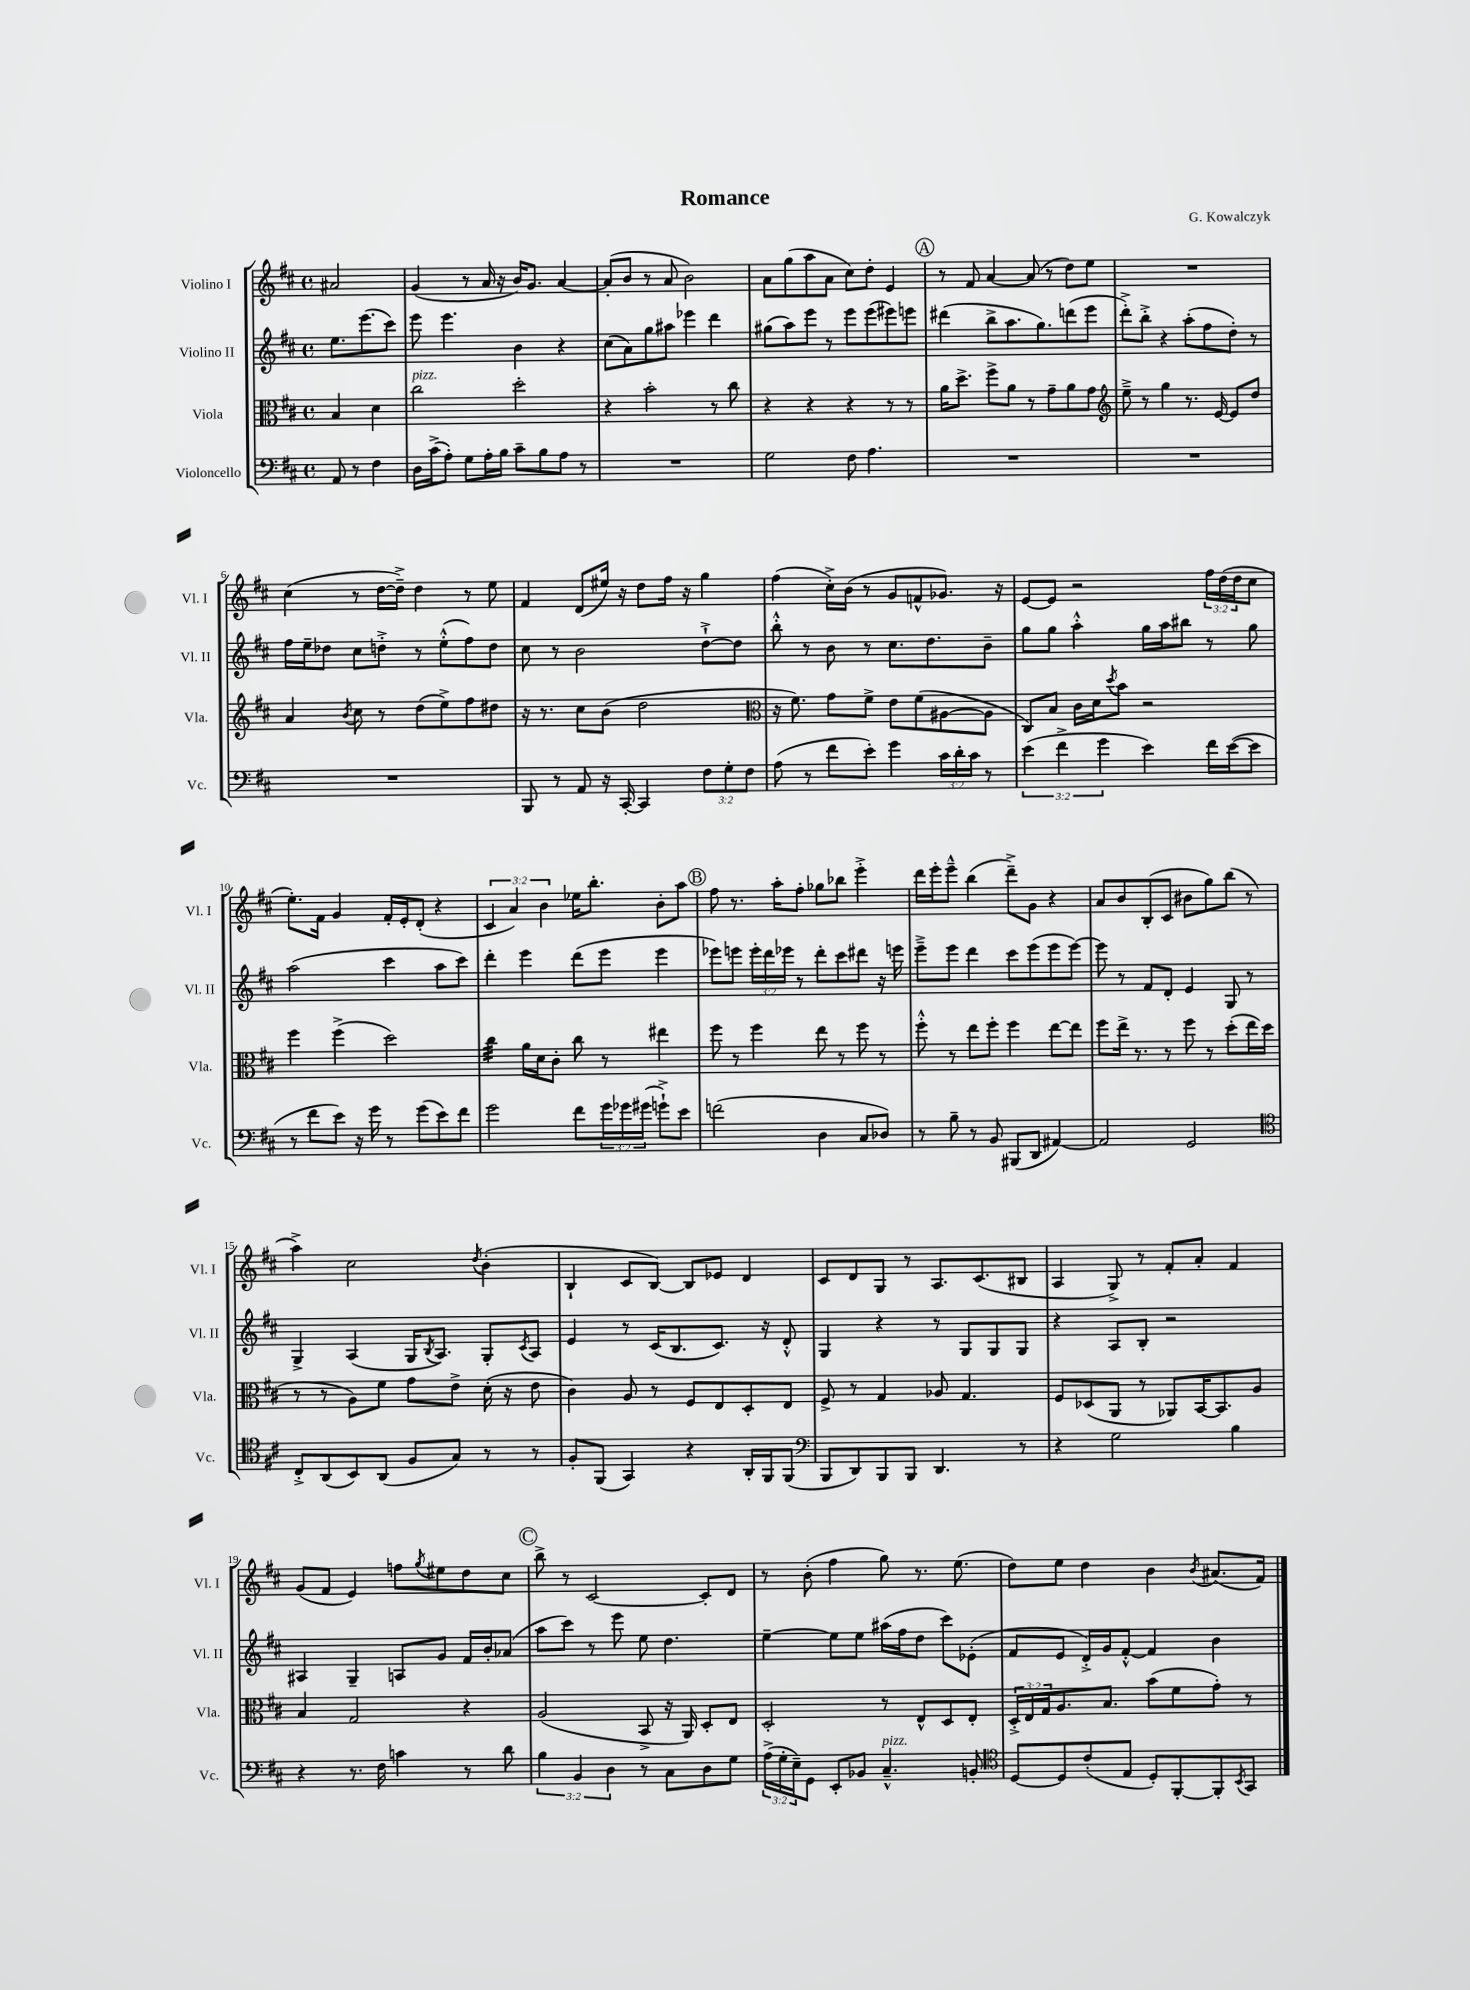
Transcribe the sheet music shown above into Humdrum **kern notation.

**kern	**kern	**kern	**kern
*staff4	*staff3	*staff2	*staff1
*clefF4	*clefC3	*clefG2	*clefG2
*k[f#c#]	*k[f#c#]	*k[f#c#]	*k[f#c#]
*M4/4	*M4/4	*M4/4	*M4/4
*met(c)	*met(c)	*met(c)	*met(c)
8AA/	4B/	8.ee\L	2a#/
8r	.	.	.
.	.	(8.eee\	.
4F#\	4d\	.	.
.	.	8ccc#\J)	.
=	=	=	=
16D\LL	2cc#\	8eee\	(4g/
(16c#^\J	.	.	.
8A'\J)	.	4.eee\	.
8G\L	.	.	8r
16A'\L	.	.	16a/
16B\JJ	.	.	16r
8c#~\L	2dd'\	4b\	16b/LK)
.	.	.	8.g/J
8B\	.	.	.
8A\J	.	4r	[4a/
8r	.	.	.
=	=	=	=
1r	4r	(8cc#\L	(8a'/]L
.	.	8a\)	8b/J
.	2b'\	8gg\	8r
.	.	8aa#\J	8a/
.	.	4eee-\	2b\)
.	8r	4ddd\	.
.	8cc#\	.	.
=	=	=	=
2G\	4r	(8gg#\L	8a\L
.	.	8aa\)	(8gg\
.	4r	8eee\J	8aa\
.	.	8r	8a\J
8F#\	4r	8eee\L	8cc#\L)
4.A\	.	(8eee\	8dd'\J
.	8r	8eee#\)	4e/
.	8r	8eee\J	.
=	=	=	=
1r	16a\LK	(4ddd#\	8r
.	8.dd^\J	.	.
.	.	.	8f#/
.	8ff#^\L	8bb^\L	[4a/
.	8a\J	8.aa\	.
.	8r	.	(8a/]
.	.	8.gg\)	.
.	8g~\L	.	8r
.	8a\	(8ddd\	8dd\L)
.	8g\J	8eee\J	8ee\J
=	=	=	=
*	*clefG2	*	*
1r	8ee~^\	8ddd'^\L)	1r
.	8r	8bb'^\J	.
.	4gg\	4r	.
.	8.r	(8aa'\L	.
.	.	8ff#\	.
.	[16e/	.	.
.	8e/]L	8dd'\J)	.
.	8dd/J	8r	.
=	=	=	=
1r	4a/	16ff#\LL	(4cc#\
.	.	16ee~\J	.
.	.	8dd-\J	.
.	8qb/	.	.
.	8cc#\	8cc#\L	8r
.	8r	8dd'^\J	[16dd\LL
.	.	.	16dd~^\]JJ)
.	(8dd\L	8r	4dd\
.	8ee^\)	(8ee'^^\L	.
.	8ff#\	8ff#\)	8r
.	8dd#\J	8dd\J	8ee\
=	=	=	=
8BBB/	16r	8cc#\	4f#/
.	8.r	.	.
8r	.	8r	.
8AA/	8cc#\L	2b\	(8d/L
16r	(8b\J	.	16ee#/Jk)
[16CC#'/	.	.	16r
4CC#/]	2dd\	.	8dd\L
.	.	.	16ff#\Jk
.	.	.	16r
12F#\L	.	[8dd`^\L	4gg\
12G'\	.	.	.
.	.	8dd\]J	.
12F#\J	.	.	.
=	=	=	=
*	*clefC3	*	*
(8A\	16r	8bb'^^\	(4ff#\
.	8.f#\)	.	.
8r	.	8r	.
8f#\L	8g\L	8b\	16cc#'^\LL)
.	.	.	(16b\JJ
8e'\J)	8f#^\J	8r	8r
4g\	8e\L	8.cc#\L	8g/L
.	(8f#\	.	8f^^/
.	.	8.dd\	.
24c#\LL	[8A#\	.	8.g-/J)
24d'\	.	.	.
24c#\JJ	.	.	.
8r	8A#\]J	8b~\J	.
.	.	.	16r
=	=	=	=
(6e\	8C#/L)	8gg\L	[8e/L
.	8B/J	8gg\J	8e/]J
6f#^\	.	.	.
.	16c#\LL	4aa'^^\	2r
.	16d\J	.	.
6g\	.	.	.
.	8qdd/	.	.
.	8b\J	.	.
4e\)	2r	16gg\LL	.
.	.	16aa\J	.
.	.	8bb#\J	.
16f#\LL	.	8r	24ff#\LL
.	.	.	(24dd\
([16e\J	.	.	.
.	.	.	24dd\J
8e\]J	.	8gg\	8cc#\J
=	=	=	=
8r	4ff#\	(2aa\	8.ee'\L)
8f#\L	.	.	.
.	.	.	16f#\Jk
8e\J)	(4ff#^\	.	4g/
16r	.	.	.
16g\	.	.	.
8r	2dd\)	4ccc#\	16f#'/LL
.	.	.	16e'/J
(8g\L	.	.	(8d'/J
8e\)	.	8aa\L	4r
8f#\J	.	8ccc#\J)	.
=	=	=	=
2g\	4cc#\	4ddd'\	6c#/
.	.	.	6a/)
.	16a\LL	4eee\	.
.	16d\J	.	.
.	.	.	6b\
.	8c#'\J	.	.
8f#\L	8cc#\	(8ddd\L	16ee-\LK
.	.	.	8.bb'\J
24g\L	8r	8eee\J	.
24g-\	.	.	.
(24g#\JJ	.	.	.
8g`^\L)	4ee#\	4eee\	8b'\L
8e\J	.	.	8aa\J
=	=	=	=
(2f\	8ff#\	8eee-\L)	8ff#\
.	8r	8eee\J	8.r
.	4ff#\	24eee'\LL	.
.	.	24ddd\	.
.	.	.	16aa'\LK
.	.	24eee-\JJ	.
.	.	8r	8ff#'\J
4D\	8ee\	8ddd'\L	8gg-\L
.	8r	8ccc#\	8bb-\J
8C#/L	8ff#\	8ddd#\J	4eee'^\
8D-/J)	8r	16r	.
.	.	16eee\	.
=	=	=	=
8r	8ff#'^^\	8eee~^\L	16ddd\LL
.	.	.	16eee'\J
8B~\	8r	8eee\J	8eee~^^\J
8r	8ee\L	4ddd\	(4bb\
8BB/	8ff#'\J	.	.
(8BBB#/L	4ff#\	8ccc#\L	8ddd~^\L)
8DD/J	.	(8eee\	8g\J
[4AA#/)	[8ee\L	8eee\	4r
.	8ee\]J	[8eee\J)	.
=	=	=	=
2AA#/]	8ff#\L	8eee\]	8a/L
.	16ee^\Jk	8r	8b/
.	8.r	.	.
.	.	8f#/L	(8B'/
.	8r	8d'/J	8c#/J
2GG/	8ff#\	4e/	8b#\L
.	8r	.	8gg\)
.	(8dd'\L	8G/	(8bb\J
.	16ee\L	8r	8r
.	16dd\JJ	.	.
=	=	=	=
*clefC4	*	*	*
8C#'^/L	8r	4G^/	4aa^\)
(8AA/	8r	.	.
8BB/)	8A\L)	(4A/	2cc#\
(8AA/J	8f#\J	.	.
8F#/L	8g\L	16G/LK	.
.	.	8qB/	.
.	.	8.A/J)	.
8G/J)	8e^\J	.	.
.	.	.	8qdd/
8r	(16d'\	8G'/L	(4b'\
.	16r	.	.
.	.	8qc#/	.
8r	8e\	8A/J	.
=	=	=	=
8F#'/L	4c#\)	4e/	4B`/
(8FF#/J	.	.	.
4GG/)	8A/	8r	8c#/L
.	8r	(16c#/LK	[8B/J)
.	.	8.B/	.
4r	8F#/L	.	8B/]L
.	8E/	8.c#/J)	8e-/J
16AA'/LL	8D'/	.	4d/
16FF#/J	.	16r	.
(8FF#/J	8E/J	8d'^^/	.
=	=	=	=
*clefF4	*	*	*
8BBB/L	8F#^/	4G/	8c#/L
8DD/)	8r	.	8d/
8BBB/	4G/	4r	8G/J
8BBB/J	.	.	8r
4.DD/	8A-/	8r	8.A/L
.	4.G/	8G/L	.
.	.	.	(8.c#/
.	.	8G/	.
8r	.	8G/J	8B#/J
=	=	=	=
4r	8F#/L	4r	4A/
.	(8D-/	.	.
2G\	8AA/J	8A/L	8G^/)
.	8r	8B'/J	8r
.	8AA-/L)	2r	8f#'/L
.	[16BB/K	.	8a'/J
.	8.BB/]	.	.
4B\	.	.	4f#/
.	8A/J	.	.
=	=	=	=
4r	4B/	4A#/	(8g/L
.	.	.	8f#/J
8.r	2G/	4G~/	4e/)
16F#\	.	.	.
4c\	.	8A/L	8ff\L
.	.	.	8qgg/
.	.	8g/J	8ee#\
8r	4r	16f#/LL	8dd\
.	.	16b'/J	.
8d\	.	(8a-/J	8cc#\J
=	=	=	=
6B\	(2A/	8aa\L	8bb^\
.	.	8ccc#\J)	8r
6BB/	.	.	.
.	.	8r	[2c#/
6D\	.	.	.
.	.	8eee\	.
8r	8BB^/	8ee\	.
8C#\L	16r	4.dd\	.
.	16AA/)	.	.
8D\	8D'/L	.	8c#'/]L
8G\J	8E/J	.	8d/J
=	=	=	=
(24A^\LL	2D'/	[4ee~\	8r
24G'\	.	.	.
24E~\J)	.	.	.
8GG\J	.	.	(8b'\
8EE'/L	.	8ee\]L	4ff#\
8BB-/J	.	8ee\J	.
4.C#~^^/	8r	(16aa#\LL	8gg\)
.	.	16ff#\J	.
.	8E^^/L	8dd\J	8.r
.	8D/	8ccc#\L)	.
.	.	.	(8.ee\
8BB'/	8E'/J	(8e-'\J	.
=	=	=	=
*clefC4	*	*	*
[8D/L	24D'^/LL	8f#/L	8dd\L)
.	24E/	.	.
.	24G/J	.	.
8D/]	8.A/	8e/J	8ee\J
(8c#'/	.	16d'^/LL)	4dd\
.	8.B/J	16g/J	.
8E/J	.	[8f#'^^/J	.
8D'/L)	(8b\L	4f#/]	4b\
[8FF#'/	8f#\	.	.
.	.	.	8qb/
8FF#'/]	8g'\J)	4b\	(8.a#/L
8qBB/	.	.	.
8GG/J	8r	.	.
.	.	.	16f#/Jk)
==	==	==	==
*-	*-	*-	*-
